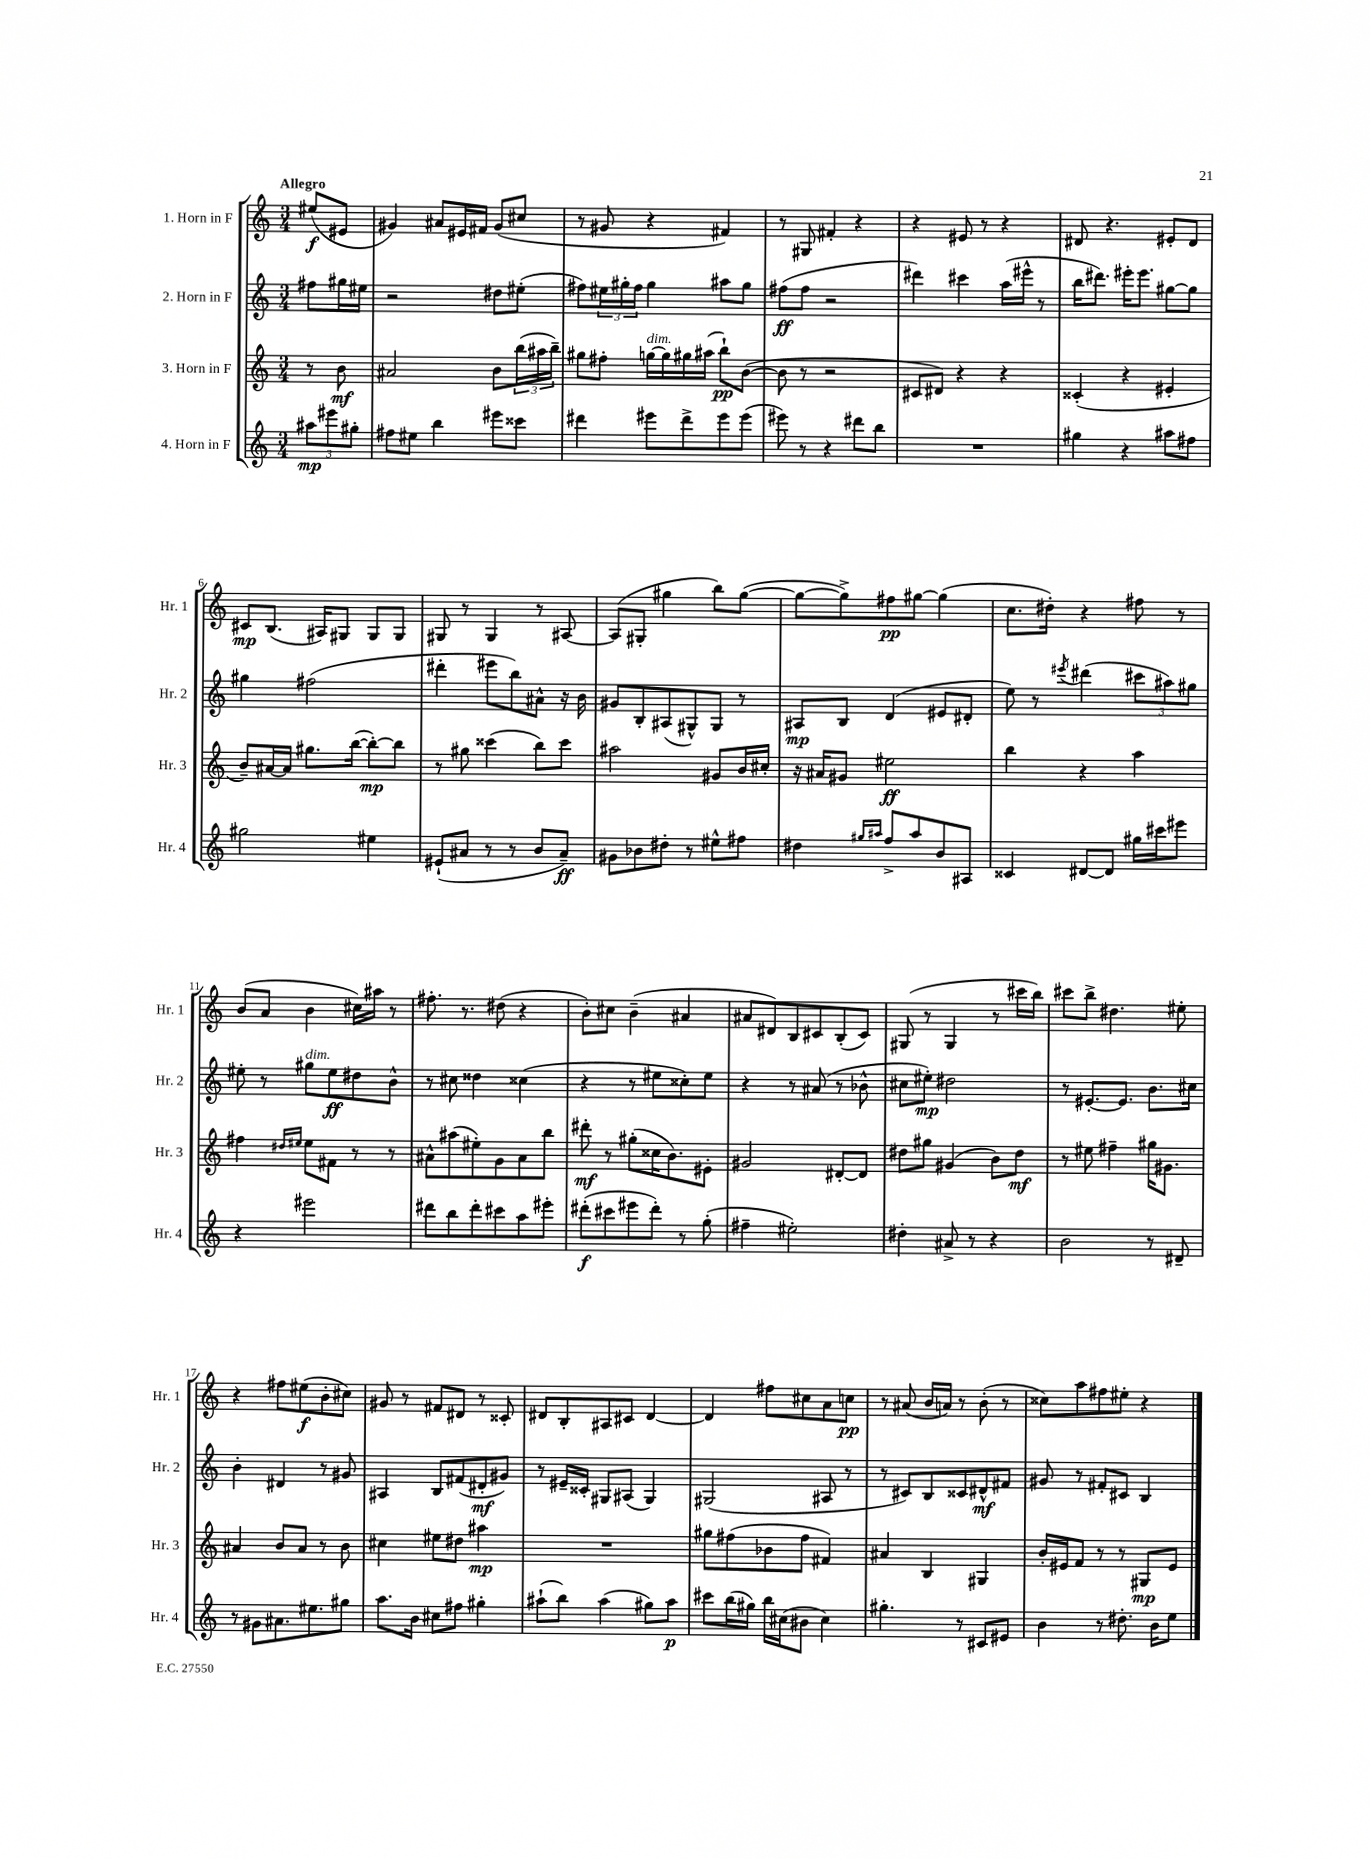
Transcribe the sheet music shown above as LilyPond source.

<<
\new StaffGroup <<
\new Staff = "s0" \with { instrumentName = "1. Horn in F" shortInstrumentName = "Hr. 1" } {
    \clef treble \key c \major \numericTimeSignature \time 3/4 \partial 4 \tempo "Allegro"
    eis''8\f( eis'8 |
    gis'4) ais'8 eis'16 fis'16 gis'8( cis''8 |
    r8 gis'8 r4 fis'4) |
    r8 gis8 fis'4-. r4 |
    r4 eis'8 r8 r4 |
    dis'8 r4. eis'8-. dis'8 |
    cis'8\mp b8.( ais16) gis8 gis8 gis8 |
    gis8 r8 gis4 r8 ais8~ |
    ais8( gis8-. gis''4 b''8) gis''8~( |
    gis''8~ gis''8->) fis''8\pp gis''8~ gis''4( |
    c''8. dis''16-.) r4 fis''8 r8 |
    b'8( a'8 b'4 cis''16) ais''16 r8 |
    fis''8.-. r8. dis''8( r4 |
    b'8-.) cis''8 b'4--( ais'4 |
    ais'8 dis'8) b8 cis'8 b8-.( cis'8) |
    gis8( r8 gis4 r8 cis'''16 b''16) |
    cis'''8 b''8-> dis''4. eis''8-. |
    r4 fis''8 eis''8\f( b'8-. cis''8) |
    gis'8 r8 fis'8 dis'8 r8 cisis'8-. |
    dis'8 b8-. ais8 cis'8 dis'4~ |
    dis'4 fis''8 cis''8 a'8 c''8\pp |
    r8 ais'8( b'16 a'16) r8 b'8-.( r8 |
    cisis''8) a''8 fis''8 eis''8-. r4 \bar "|." |
}
\new Staff = "s1" \with { instrumentName = "2. Horn in F" shortInstrumentName = "Hr. 2" } {
    \clef treble \key c \major \numericTimeSignature \time 3/4 \partial 4
    fis''8 gis''16 eis''16 |
    r2 dis''8 eis''8-.( |
    fis''8) \tuplet 3/2 { eis''16 gis''16-. fis''16 } gis''4 ais''8 gis''8 |
    fis''8\ff( fis''8 r2 |
    dis'''4) cis'''4 a''16( eis'''16-^ r8 |
    b''16 dis'''8.) eis'''16-. eis'''8. gis''8~ gis''8 |
    gis''4 fis''2( |
    dis'''4-. eis'''8 b''8) ais'8-^ r16 b'16 |
    gis'8 b8-. ais8( gis8-^) gis8 r8 |
    ais8\mp b8 d'4( eis'8 dis'8-. |
    e''8) r8 \acciaccatura { eis'''8 } dis'''4( \tuplet 3/2 { cis'''8 ais''8) gis''8 } |
    eis''8-. r8 gis''8^\markup { \italic "dim." } eis''8\ff dis''8 b'8-^ |
    r8 cis''8 disis''4 cisis''4( |
    r4 r8 eis''8 cisis''8-.) eis''8 |
    r4 r8 ais'8( r8 bes'8-^ |
    cis''8 eis''8-.\mp) dis''2 |
    r8 eis'8.~-. eis'8. b'8. cis''16 |
    b'4-. dis'4 r8 gis'8 |
    ais4 b8 fis'8( dis'8-.\mf gis'8) |
    r8 eis'16-- cisis'16-. gis8 ais8( gis4) |
    gis2( ais8 r8 |
    r8 cis'8) b8 cisis'8 dis'8-^\mf fis'8 |
    gis'8 r8 fis'8-. cis'8 b4 \bar "|." |
}
\new Staff = "s2" \with { instrumentName = "3. Horn in F" shortInstrumentName = "Hr. 3" } {
    \clef treble \key c \major \numericTimeSignature \time 3/4 \partial 4
    r8 b'8\mf |
    ais'2 b'8 \tuplet 3/2 { b''16( ais''16 b''16--) } |
    gis''8 fis''8-. g''16~^\markup { \italic "dim." } g''16 gis''16 ais''16( b''8-!\pp) b'8~( |
    b'8 r8 r2 |
    cis'8 dis'8) r4 r4 |
    cisis'4-.( r4 eis'4-. |
    b'8--) ais'16~ ais'16 gis''8. b''16~( b''8~-.\mp) b''8 |
    r8 gis''8 cisis'''4( b''8) cisis'''8 |
    ais''2 gis'8 b'16 cis''16-. |
    r16 ais'16 gis'8 eis''2\ff |
    b''4 r4 a''4 |
    fis''4 \grace { dis''16 eis''16 } eis''8 fis'8 r8 r8 |
    ais'8-^ ais''8( eis''8-.) g'8 ais'8 b''8 |
    dis'''8-.\mf r8 gis''8-.( cisis''16 b'8.) eis'8-. |
    gis'2 dis'8~-. dis'8 |
    dis''8 gis''8 gis'4( b'8) dis''8\mf |
    r8 eis''8 fis''4-- gis''16 gis'8. |
    ais'4 b'8 ais'8 r8 b'8 |
    cis''4 eis''8 dis''8 ais''4\mp |
    R2. |
    gis''8 fis''8( bes'8 fis''8 fis'4) |
    ais'4 b4 gis4 |
    b'16-. eis'16 f'8 r8 r8 gis8\mp eis'8 \bar "|." |
}
\new Staff = "s3" \with { instrumentName = "4. Horn in F" shortInstrumentName = "Hr. 4" } {
    \clef treble \key c \major \numericTimeSignature \time 3/4 \partial 4
    \tuplet 3/2 { ais''8\mp eis'''8 gis''8-. } |
    fis''8 eis''8 b''4 eis'''8 cisis'''8 |
    dis'''4 eis'''8 dis'''8-> eis'''8 eis'''8( |
    eis'''8) r8 r4 dis'''8 b''8 |
    R2. |
    gis''4 r4 ais''8 fis''8 |
    gis''2 eis''4 |
    eis'8-!( ais'8 r8 r8 b'8 ais'8--\ff) |
    gis'8 bes'8 dis''8-. r8 eis''8-^ fis''8 |
    dis''4 \grace { gis''16 ais''16 } f''8-> ais''8 b'8 ais8 |
    cisis'4 dis'8~ dis'8 gis''16 cis'''16 eis'''8 |
    r4 eis'''2 |
    dis'''8 b''8 dis'''8-. cis'''8 a''8 eis'''8-. |
    dis'''8-.\f( cis'''8 eis'''8 dis'''8-.) r8 g''8-.( |
    fis''4-- eis''2-.) |
    dis''4-. ais'8-> r8 r4 |
    b'2 r8 dis'8-- |
    r8 gis'8 ais'8. eis''8. gis''8 |
    a''8. b'16 cis''8 fis''8 gis''4-. |
    ais''8-!( b''8) ais''4( gis''8) ais''8\p |
    cis'''8 b''16( gis''16) b''16 cis''16( bis'8 cis''4) |
    gis''4.-. r8 cis'8 eis'8 |
    b'4 r8 dis''8.-. b'16 e''8 \bar "|." |
}
>>
>>
